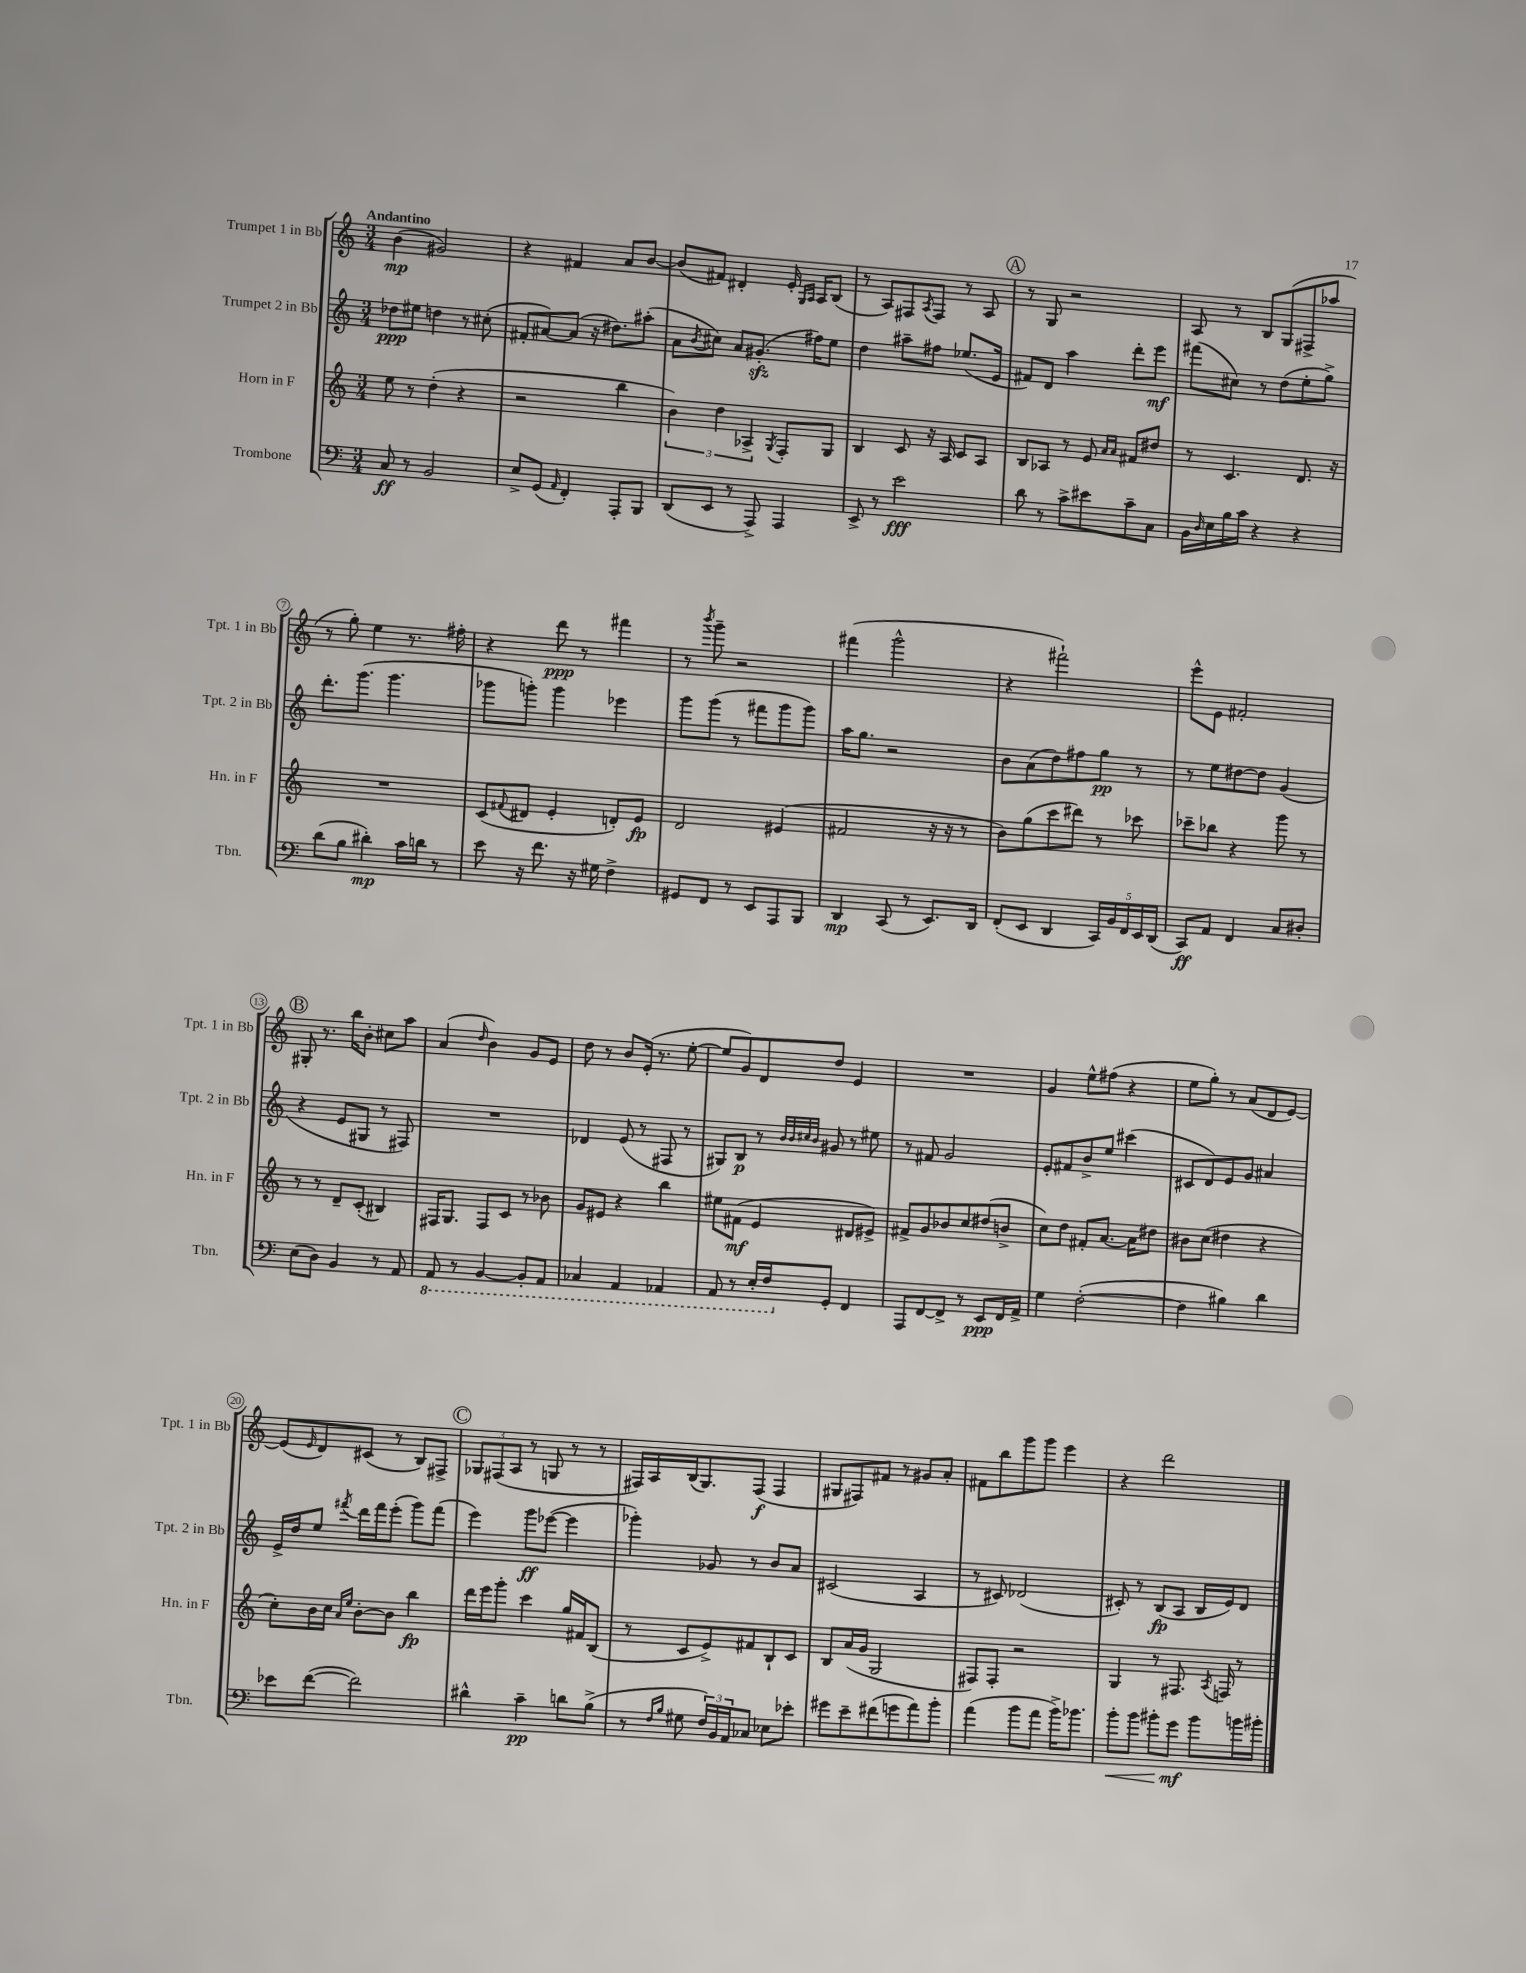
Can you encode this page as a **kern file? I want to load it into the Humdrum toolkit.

**kern	**dynam	**kern	**dynam	**kern	**dynam	**kern	**dynam
*part4	*part4	*part3	*part3	*part2	*part2	*part1	*part1
*staff4	*staff4	*staff3	*staff3	*staff2	*staff2	*staff1	*staff1
*I"Trombone	*	*I"Horn in F	*	*I"Trumpet 2 in Bb	*	*I"Trumpet 1 in Bb	*
*I'Tbn.	*	*I'Hn. in F	*	*I'Tpt. 2 in Bb	*	*I'Tpt. 1 in Bb	*
*clefF4	*	*clefG2	*	*clefG2	*	*clefG2	*
*k[]	*	*k[]	*	*k[]	*	*k[]	*
*M3/4	*	*M3/4	*	*M3/4	*	*M3/4	*
=1	=1	=1	=1	=1	=1	=1	=1
!	!	!	!	!	!	!LO:TX:a:B:t=Andantino	!
8C/	ff	8ee\	.	8dd-X\L	ppp	(4b\	mp
8r	.	8r	.	8ee#X\J	.	.	.
2BB/	.	(4dd'\	.	4ddn\	.	2g#X/)	.
.	.	4r	.	8r	.	.	.
.	.	.	.	(8cc#X'\	.	.	.
=2	=2	=2	=2	=2	=2	=2	=2
8E^/L	.	2r	.	8f#X'/L	.	4r	.
(8GG/J	.	.	.	[8a#X/)	.	.	.
16qqAA/	.	.	.	.	.	.	.
4FF'/)	.	.	.	(8a#/J]	.	4f#X/	.
.	.	.	.	16r	.	.	.
.	.	.	.	8.dd#X\L)	.	.	.
8AAA'/L	.	4bb\	.	.	.	8a/L	.
8BBB/J	.	.	.	(8aa#X'\J	.	[8b/J	.
=3	=3	=3	=3	=3	=3	=3	=3
(8DD/L	.	6b\)	.	8a\L	.	(8b/L]	.
.	.	.	.	8qb/	.	.	.
8EE/J	.	.	.	8cc#X\J)	.	8f#X/J)	.
.	.	6dd\	.	.	.	.	.
8r	.	.	.	8a/L	.	4d#X'/	.
.	.	6A-X^/	.	.	.	.	.
8AAA^/)	.	.	.	(8.g#Xzz'/J	.	.	.
.	.	8qG/	.	.	.	.	.
4AAA/	.	8F'/L	.	.	.	16e'/	.
.	.	.	.	.	.	16qqG/LL	.
.	.	.	.	.	.	16qqA/JJ	.
.	.	.	.	16ff#X\KL)	.	16A/KL	.
.	.	8G/J	.	8ee\J	.	(8B/J	.
=4	=4	=4	=4	=4	=4	=4	=4
8EE^/	.	4B/	.	4dd\	.	8r	.
8r	.	.	.	.	.	8A/L)	.
2e\	fff	8c/	.	8aa#X~\L	.	8F#X/	.
.	.	.	.	.	.	8qA/	.
.	.	16r	.	8ff#X\J	.	8F#/J	.
.	.	16A/	.	.	.	.	.
.	.	8c/L	.	(8.ee-X/L	.	8r	.
.	.	8A/J	.	.	.	8A/	.
.	.	.	.	16e/Jk	.	.	.
!!LO:REH:place=s1:t=A
=5	=5	=5	=5	=5	=5	=5	=5
8d\	.	8B/L	.	8f#X/L)	.	8r	.
8r	.	8A-X/J	.	8d/J	.	8G/	.
8c^\L	.	8r	.	4aa\	.	2r	.
8e#X\	.	8e/	.	.	.	.	.
.	.	16qqa/LL	.	.	.	.	.
.	.	16qqa/JJ	.	.	.	.	.
8c~\	.	8f#X/L	.	8ddd'\L	.	.	.
8C\J	.	8dd#X/J	.	8eee\J	mf	.	.
=6	=6	=6	=6	=6	=6	=6	=6
16BB\LL	.	8r	.	(8fff#X\L	.	8A/	.
16qqD/	.	.	.	.	.	.	.
16E\	.	.	.	.	.	.	.
16B\	.	4.c/	.	8cc#X\J)	.	8r	.
16c\JJ	.	.	.	.	.	.	.
4r	.	.	.	8r	.	8B/L	.
.	.	.	.	(8dd\L	.	(8G/	.
4r	.	8.d/	.	8ee'\	.	8F#X^/	.
.	.	.	.	8gg^\J)	.	8aa-X/J	.
.	.	16r	.	.	.	.	.
!!LO:LB:g=z
=7	=7	=7	=7	=7	=7	=7	=7
(8d\L	.	2.r	.	8.ddd'\L	.	8r	.
8B\J	.	.	.	.	.	8gg'\)	.
.	.	.	.	(8.ggg\J	.	.	.
4d#X'\)	mp	.	.	.	.	4ee\	.
.	.	.	.	4.ggg\	.	.	.
16c\LL	.	.	.	.	.	8.r	.
16dn\JJ	.	.	.	.	.	.	.
8r	.	.	.	.	.	.	.
.	.	.	.	.	.	16ff#X'\	.
=8	=8	=8	=8	=8	=8	=8	=8
8e\	.	(8c/L	.	8ggg-X\L	.	4r	.
.	.	8qqf#X/	.	.	.	.	.
16r	.	8d#X/J	.	8gggn'\J)	.	.	.
8.f\	.	.	.	.	.	.	.
.	.	4e'/	.	4ggg\	.	8ddd\	ppp
16r	.	.	.	.	.	8r	.
16G#X\	.	.	.	.	.	.	.
4F^\	.	8dn'/L)	.	4eee-X\	.	4fff#X\	.
.	.	8e/J	fp	.	.	.	.
=9	=9	=9	=9	=9	=9	=9	=9
8GG#X/L	.	2d/	.	8ggg\L	.	8r	.
.	.	.	.	.	.	8qbbb/	.
8FF/J	.	.	.	(8ggg\J	.	8ggg~\	.
8r	.	.	.	8r	.	2r	.
8EE/L	.	.	.	8fff#X\L	.	.	.
8AAA/	.	(4e#X/	.	8ggg\	.	.	.
8BBB/J	.	.	.	8ggg\J)	.	.	.
=10	=10	=10	=10	=10	=10	=10	=10
4DD/	mp	2f#X/	.	16aa\KL	.	(4fff#X\	.
.	.	.	.	8.gg\J	.	.	.
(8CC/	.	.	.	2r	.	2ggg^^\	.
8r	.	.	.	.	.	.	.
8.EE/L)	.	16r	.	.	.	.	.
.	.	16r	.	.	.	.	.
.	.	8r	.	.	.	.	.
16DD/Jk	.	.	.	.	.	.	.
=11	=11	=11	=11	=11	=11	=11	=11
(8FF'/L	.	8b\L)	.	8b\L	.	4r	.
8EE/J	.	(8gg\	.	(8a\	.	.	.
4DD/	.	8ccc\	.	8dd\)	.	2fff#X`\)	.
.	.	8ddd#X\J)	.	8ff#X\	.	.	.
20CC/LL)	.	8r	.	8gg\J	pp	.	.
20BB/	.	.	.	.	.	.	.
20FF/	.	.	.	.	.	.	.
.	.	8ccc-X\	.	8r	.	.	.
20EE/	.	.	.	.	.	.	.
(20DD/JJ	.	.	.	.	.	.	.
=12	=12	=12	=12	=12	=12	=12	=12
8CC/L)	ff	8ccc-X~\L	.	8r	.	8eee^^\L	.
8AA/J	.	8bb-X\J	.	8ee\L	.	8e\J	.
4FF/	.	4r	.	[8dd#X\	.	2f#X'/	.
.	.	.	.	8dd#\J]	.	.	.
8C/L	.	8ggg\	.	(4g/	.	.	.
8D#X'/J	.	8r	.	.	.	.	.
!!LO:LB:g=z
!!LO:REH:place=s1:t=B
=13	=13	=13	=13	=13	=13	=13	=13
(8E\L	.	8r	.	4r	.	8G#X'/	.
8D\J)	.	8r	.	.	.	8.r	.
4BB/	.	8d~/L	.	8e/L	.	.	.
.	.	.	.	.	.	16bb\KL	.
.	.	(8c'/J	.	8G#X/J	.	8b'\J	.
8r	.	4B#X/)	.	8r	.	8cc#X\L	.
8AA/	.	.	.	8F#X/)	.	8aa\J	.
=14	=14	=14	=14	=14	=14	=14	=14
*8ba	*	*	*	*	*	*	*
8AAA/	.	16F#X/KL	.	2.r	.	(4a/	.
.	.	8.G/J	.	.	.	.	.
8r	.	.	.	.	.	.	.
.	.	.	.	.	.	16qqdd/	.
[4BBB/	.	8F#/L	.	.	.	4b\)	.
.	.	8c/J	.	.	.	.	.
8BBB'/L]	.	8r	.	.	.	8g/L	.
8AAA/J	.	8b-X\	.	.	.	8e/J	.
=15	=15	=15	=15	=15	=15	=15	=15
4CC-X/	.	8g/L	.	4d-X/	.	8dd\	.
.	.	8e#X/J	.	.	.	8r	.
4AAA/	.	4r	.	(8e/	.	8b/L	.
.	.	.	.	8r	.	(16e'/Jk	.
.	.	.	.	.	.	8.r	.
4AAA-X/	.	4bb\	.	8F#X/	.	.	.
.	.	.	.	8r	.	[8ee'\	.
=16	=16	=16	=16	=16	=16	=16	=16
8AAA/	.	8ee#X\L	.	8G#X/L)	.	8ee/L]	.
8r	.	(8f#X\J	mf	8B/J	p	8g/)	.
16EE'/LL	.	4e/	.	8r	.	8d/	.
16FF/J	.	.	.	.	.	.	.
.	.	.	.	32qqb/LLL	.	.	.
.	.	.	.	32qqb/	.	.	.
.	.	.	.	32qqcc#X/	.	.	.
.	.	.	.	32qqb/JJJ	.	.	.
*X8ba	*	*	*	*	*	*	*
8GG'/J	.	.	.	8g#X/	.	8dd/J	.
4FF/	.	8d#X/L	.	8r	.	4e/	.
.	.	8e#X^/J)	.	8ee#X\	.	.	.
=17	=17	=17	=17	=17	=17	=17	=17
8AAA/L	.	8f#X^/L	.	8r	.	2.r	.
[8FF/	.	8g/	.	8f#X/	.	.	.
8FF^/J]	.	8b-X/	.	2g/	.	.	.
8r	.	8cc/	.	.	.	.	.
8EE/L	ppp	(8dd#X/	.	.	.	.	.
16FF/L	.	8bn^/J	.	.	.	.	.
16AA^/JJ	.	.	.	.	.	.	.
=18	=18	=18	=18	=18	=18	=18	=18
4G\	.	8cc\L)	.	8e'/L	.	4g/	.
.	.	8dd\J	.	8f#X/	.	.	.
([2F'\	.	8f#X'/L	.	8b^/	.	8ee^^\L	.
.	.	[8.a/J	.	8ee/J	.	(8ff#X\J	.
.	.	.	.	(4ccc#X\	.	4r	.
.	.	16a\KL]	.	.	.	.	.
.	.	8dd#X\J	.	.	.	.	.
=19	=19	=19	=19	=19	=19	=19	=19
4F\]	.	8b#X\L	.	8c#X/L	.	8ee\L	.
.	.	(8cc\J	.	8d/)	.	8gg'\J)	.
4B#X\)	.	4dd#X\	.	8e/	.	8r	.
.	.	.	.	8g/J	.	(8a/L	.
4d\	.	4r	.	4a#X/	.	8d/	.
.	.	.	.	.	.	[8e/J)	.
!!LO:LB:g=z
=20	=20	=20	=20	=20	=20	=20	=20
8e-X\L	.	8cc'\L)	.	16e^/LL	.	(8e/L]	.
.	.	.	.	16dd/J	.	.	.
.	.	.	.	.	.	16qqe/	.
([8f\J	.	16b\L	.	8ee/J	.	8d/)	.
.	.	16cc\JJ	.	.	.	.	.
.	.	16qqa/LL	.	.	.	.	.
.	.	16qqee/JJ	.	8qfff#X/	.	.	.
2f\])	.	[8b'\L	.	16ddd\LL	.	(8c#X/J	.
.	.	.	.	16fff#\J	.	.	.
.	.	8b\J]	.	(8eee'\J	.	8r	.
.	.	4bb\	fp	8ggg\L)	.	8B/L)	.
.	.	.	.	(8fff#\J	.	8F#X^/J	.
!!LO:REH:place=s1:t=C
=21	=21	=21	=21	=21	=21	=21	=21
4d#X^^\	.	16ddd\LL	.	4eee\)	.	12G-X/L	.
.	.	16eee\J	.	.	.	.	.
.	.	.	.	.	.	(12F#X/	.
.	.	8ggg'\J	.	.	.	.	.
.	.	.	.	.	.	12A/J	.
4c~\	pp	4ccc\	.	8ggg\L	ff	8r	.
.	.	.	.	([8eee-X\J	.	8Gn/	.
8dn\L	.	16gg/LL	.	4eee-\]	.	8r	.
.	.	16f#X/J	.	.	.	.	.
(8B^\J	.	(8B/J	.	.	.	8r	.
=22	=22	=22	=22	=22	=22	=22	=22
8r	.	8r	.	4ggg-X'\)	.	16F#X/LL)	.
.	.	.	.	.	.	16A/	.
16qqF/LL	.	.	.	.	.	.	.
16qqB/JJ	.	.	.	.	.	.	.
8G#X\	.	8c/L	.	.	.	(16B/J	.
.	.	.	.	.	.	8.G/)	.
24F/LL)	.	8e^/)	.	8g-X/	.	.	.
24BB/	.	.	.	.	.	.	.
24AA/J	.	.	.	.	.	.	.
8C-X/J	.	8f#X/	.	8r	.	(8F#/J	f
8E-X\L	.	8B`/	.	8b/L	.	4F#/	.
8e-X'\J	.	8c/J	.	8a/J	.	.	.
=23	=23	=23	=23	=23	=23	=23	=23
8g#X\L	.	8B/L	.	(2c#X/	.	8G#X/L	.
8e~\	.	(16a/L	.	.	.	8F#X/)	.
.	.	16g/JJ	.	.	.	.	.
(8f#X\	.	2G/	.	.	.	8f#X/J	.
8gn\	.	.	.	.	.	8r	.
8a\)	.	.	.	4A/	.	8g#X/L	.
8b'\J	.	.	.	.	.	8a'/J	.
=24	=24	=24	=24	=24	=24	=24	=24
(4a\	.	8F#X/L)	.	8r	.	8f#X\L	.
.	.	8F#'/J	.	8c#X/)	.	8bb\	.
8b\L	.	2r	.	(2d-X/	.	8ggg\	.
8a\J	.	.	.	.	.	8ggg\J	.
16b^\KL)	.	.	.	.	.	4eee\	.
8.b-X\J	.	.	.	.	.	.	.
=25	=25	=25	=25	=25	=25	=25	=25
!	!LO:HP:b	!	!	!	!	!	!
8b'\L	<	4G/	.	8c#X'/)	.	4r	.
8b\J	.	.	.	8r	.	.	.
8b#X'\L	.	8r	.	(8B/L	fp	2ddd\	.
8g\J	mf	8.F#X/	.	8A/J	.	.	.
8b#\L	[	.	.	16B/LL	.	.	.
.	.	8qA/	.	.	.	.	.
.	.	16Fn/	.	16e/J)	.	.	.
16bn\L	.	8r	.	8d/J	.	.	.
16b#X'\JJ	.	.	.	.	.	.	.
==	==	==	==	==	==	==	==
*-	*-	*-	*-	*-	*-	*-	*-
